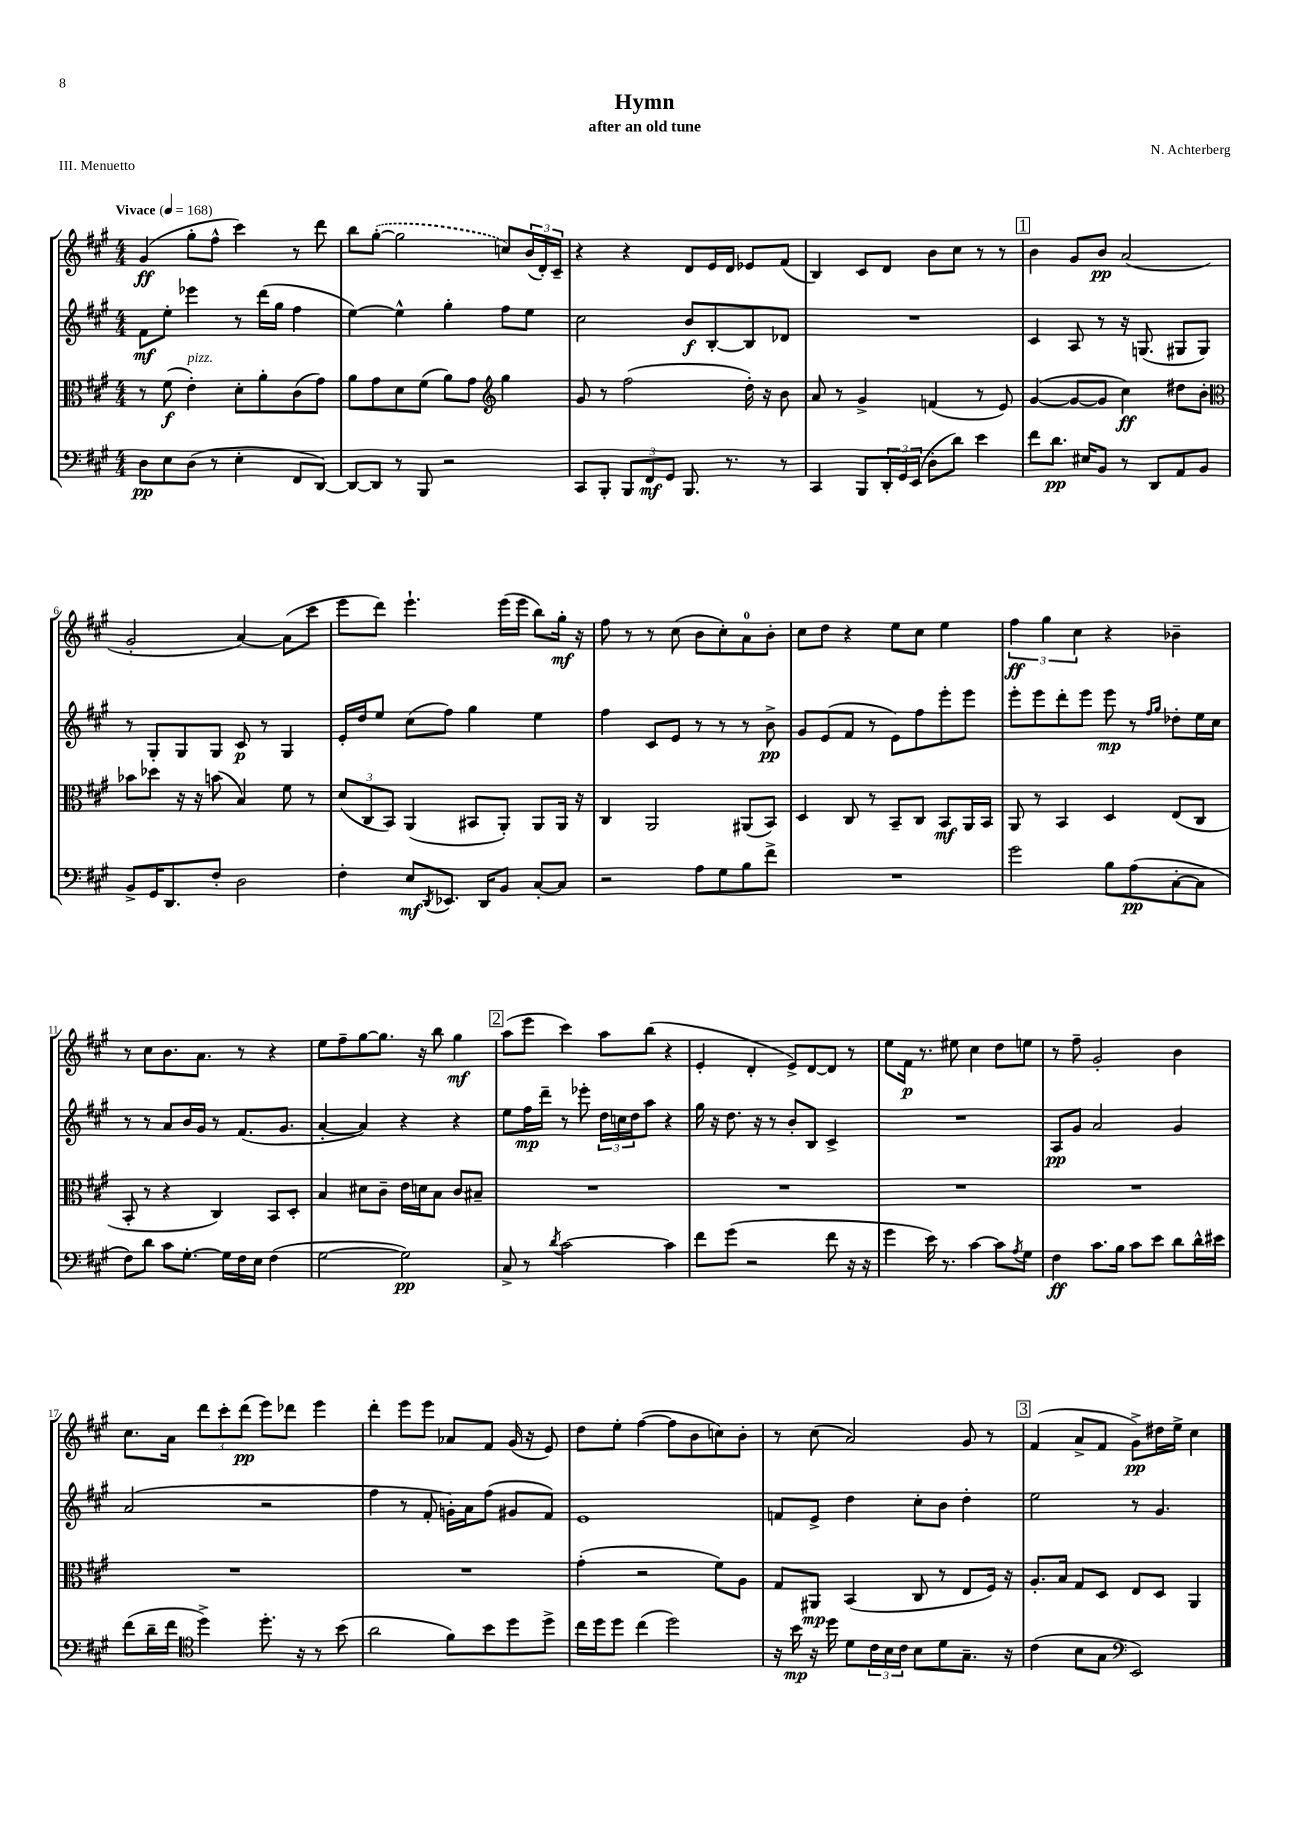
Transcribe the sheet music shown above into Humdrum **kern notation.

**kern	**dynam	**kern	**dynam	**kern	**dynam	**kern	**dynam
*part4	*part4	*part3	*part3	*part2	*part2	*part1	*part1
*staff4	*staff4	*staff3	*staff3	*staff2	*staff2	*staff1	*staff1
*clefF4	*	*clefC3	*	*clefG2	*	*clefG2	*
*k[f#c#g#]	*	*k[f#c#g#]	*	*k[f#c#g#]	*	*k[f#c#g#]	*
*M4/4	*	*M4/4	*	*M4/4	*	*M4/4	*
*MM168	*	*MM168	*	*MM168	*	*MM168	*
=1	=1	=1	=1	=1	=1	=1	=1
!	!	!	!	!	!	!LO:TX:a:B:t=Vivace	!
8D\L	pp	8r	.	8f#\L	mf	(4g#/	ff
8E\	.	(8f#\	f	8ee'\J	.	.	.
!	!	!LO:TX:a:i:t=pizz.	!	!	!	!	!
(8D\J	.	4e'\)	.	4eee-X\	.	8gg#'\L	.
8r	.	.	.	.	.	8ff#^^\J	.
4E'\	.	8d'\L	.	8r	.	4ccc#\)	.
.	.	8a'\	.	(16ddd\LL	.	.	.
.	.	.	.	16gg#\JJ	.	.	.
8FF#/L	.	(8c#\	.	4ff#\	.	8r	.
[8DD/J)	.	8g#\J)	.	.	.	8ddd\	.
=2	=2	=2	=2	=2	=2	=2	=2
8DD/L_	.	8a\L	.	[4ee\)	.	8bb\L	.
8DD/J]	.	8g#\	.	.	.	([8gg#'\J	.
8r	.	8d\	.	4ee^^\]	.	2gg#\]	.
8BBB/	.	(8f#\J	.	.	.	.	.
2r	.	8a\L)	.	4gg#'\	.	.	.
.	.	8g#\J	.	.	.	.	.
*	*	*clefG2	*	*	*	*	*
.	.	4gg#\	.	8ff#\L	.	8ccn/L)	.
.	.	.	.	8ee\J	.	(24b/L	.
.	.	.	.	.	.	24d'/)	.
.	.	.	.	.	.	24c#~/JJ	.
=3	=3	=3	=3	=3	=3	=3	=3
8CC#/L	.	8g#/	.	2cc#\	.	4r	.
8BBB'/J	.	8r	.	.	.	.	.
12BBB/L	.	(2ff#\	.	.	.	4r	.
12FF#/	mf	.	.	.	.	.	.
12GG#/J	.	.	.	.	.	.	.
8.BBB/	.	.	.	8b/L	f	8d/L	.
.	.	.	.	[8B'/	.	16e/L	.
8.r	.	.	.	.	.	16d/JJ	.
.	.	16dd'\)	.	8B/]	.	8e-X/L	.
.	.	16r	.	.	.	.	.
8r	.	8b\	.	8d-X/J	.	(8f#/J	.
=4	=4	=4	=4	=4	=4	=4	=4
4CC#/	.	8a/	.	1r	.	4B/)	.
.	.	8r	.	.	.	.	.
8BBB/L	.	4g#^/	.	.	.	8c#/L	.
24DD'/L	.	.	.	.	.	8d/J	.
24GG#/	.	.	.	.	.	.	.
(24EE/JJ	.	.	.	.	.	.	.
8D'\L	.	(4fn/	.	.	.	8b\L	.
8d\J)	.	.	.	.	.	8cc#\J	.
4e\	.	8r	.	.	.	8r	.
.	.	8e/)	.	.	.	8r	.
!!LO:REH:place=s1:t=1
=5	=5	=5	=5	=5	=5	=5	=5
8f#\L	.	([4g#/	.	4c#/	.	4b\	.
8.d\J	pp	.	.	.	.	.	.
.	.	8g#/L_	.	8A/	.	8g#/L	.
16E#X/KL	.	.	.	.	.	.	.
8BB/J	.	8g#/J]	.	8r	.	8b/J	pp
8r	.	4cc#\)	ff	16r	.	(2a/	.
.	.	.	.	(8.Gn/	.	.	.
8DD/L	.	.	.	.	.	.	.
8AA/	.	8dd#X\L	.	8G#X/L	.	.	.
8BB/J	.	8b'\J	.	8G#/J)	.	.	.
!!LO:LB:g=z
=6	=6	=6	=6	=6	=6	=6	=6
*	*	*clefC3	*	*	*	*	*
8BB^/L	.	8b-X\L	.	8r	.	2g#'/	.
16GG#/K	.	8dd-X\J	.	8G#'/L	.	.	.
8.DD/	.	.	.	.	.	.	.
.	.	16r	.	8G#/	.	.	.
.	.	16r	.	.	.	.	.
8F#'/J	.	(8bn\	.	8G#/J	.	.	.
2D\	.	4B/)	.	8c#/	p	[4a/)	.
.	.	.	.	8r	.	.	.
.	.	8f#\	.	4G#/	.	(8a\L]	.
.	.	8r	.	.	.	8ccc#\J	.
=7	=7	=7	=7	=7	=7	=7	=7
4F#'\	.	(12d/L	.	16e'/LL	.	8eee\L	.
.	.	.	.	16dd/J	.	.	.
.	.	12C#/	.	.	.	.	.
.	.	.	.	8ee/J	.	8ddd\J)	.
.	.	12BB/J)	.	.	.	.	.
8E/L	mf	(4AA/	.	(8cc#\L	.	4.eee`\	.
8qDD/	.	.	.	.	.	.	.
8.EE-X/J	.	.	.	8ff#\J)	.	.	.
.	.	8BB#X/L	.	4gg#\	.	.	.
16DD/KL	.	.	.	.	.	.	.
8BB/J	.	8AA'/J)	.	.	.	(16eee\LL	.
.	.	.	.	.	.	16eee\JJ	.
[8C#'/L	.	8AA/L	.	4ee\	.	8bb\L)	.
8C#/J]	.	16AA/Jk	.	.	.	16gg#'\Jk	mf
.	.	16r	.	.	.	16r	.
=8	=8	=8	=8	=8	=8	=8	=8
2r	.	4C#/	.	4ff#\	.	8ff#\	.
.	.	.	.	.	.	8r	.
.	.	2AA/	.	8c#/L	.	8r	.
.	.	.	.	8e/J	.	(8cc#\	.
8A\L	.	.	.	8r	.	8b\L	.
8G#\	.	.	.	8r	.	8cc#'\)	.
8B\	.	(8AA#X/L	.	8r	.	8a\	.
8f#^\J	.	8BB/J)	.	8b^\	pp	8b'\J	.
=9	=9	=9	=9	=9	=9	=9	=9
1r	.	4D/	.	8g#/L	.	8cc#\L	.
.	.	.	.	(8e/	.	8dd\J	.
.	.	8C#/	.	8f#/J	.	4r	.
.	.	8r	.	8r	.	.	.
.	.	8BB~/L	.	8e\L)	.	8ee\L	.
.	.	8C#/J	.	8ff#\	.	8cc#\J	.
.	.	8BB/L	mf	8eee'\	.	4ee\	.
.	.	16AA/L	.	8eee\J	.	.	.
.	.	16BB/JJ	.	.	.	.	.
=10	=10	=10	=10	=10	=10	=10	=10
2g#\	.	8AA/	.	8eee'\L	.	6ff#\	ff
.	.	8r	.	8eee\	.	.	.
.	.	.	.	.	.	6gg#\	.
.	.	4BB/	.	8ddd'\	.	.	.
.	.	.	.	.	.	6cc#\	.
.	.	.	.	8eee\J	.	.	.
8B\L	.	4D/	.	8eee\	mp	4r	.
(8A\	pp	.	.	8r	.	.	.
.	.	.	.	16qqff#/LL	.	.	.
.	.	.	.	16qqgg#/JJ	.	.	.
[8C#'\	.	(8E/L	.	8dd-X'\L	.	4b-X~\	.
8C#\J]	.	8C#/J	.	16ee\L	.	.	.
.	.	.	.	16cc#\JJ	.	.	.
!!LO:LB:g=z
=11	=11	=11	=11	=11	=11	=11	=11
8F#\L)	.	8BB'/	.	8r	.	8r	.
8d\J	.	8r	.	8r	.	8cc#\L	.
8c#\L	.	4r	.	8a/L	.	8.b\	.
[8.G#'\J	.	.	.	16b/L	.	.	.
.	.	.	.	16g#/JJ	.	8.a\J	.
.	.	4C#/)	.	8r	.	.	.
16G#\LL]	.	.	.	.	.	.	.
16F#\	.	.	.	(8.f#/L	.	8r	.
16E\JJ	.	.	.	.	.	.	.
(4F#\	.	8BB/L	.	.	.	4r	.
.	.	.	.	8.g#/J	.	.	.
.	.	8D'/J	.	.	.	.	.
=12	=12	=12	=12	=12	=12	=12	=12
[2G#\	.	4B/	.	[4a'/	.	8ee\L	.
.	.	.	.	.	.	8ff#~\	.
.	.	8d#X\L	.	4a/])	.	[8gg#\	.
.	.	8c#~\J	.	.	.	8.gg#\J]	.
2G#\])	pp	16e\LL	.	4r	.	.	.
.	.	16dn\J	.	.	.	16r	.
.	.	8B\J	.	.	.	8bb\	.
.	.	8c#/L	.	4r	.	4gg#\	mf
.	.	8B#X~/J	.	.	.	.	.
!!LO:REH:place=s1:t=2
=13	=13	=13	=13	=13	=13	=13	=13
8C#^/	.	1r	.	8ee\L	.	(8aa\L	.
8r	.	.	.	16ff#\L	mp	8eee\J	.
.	.	.	.	16ddd~\JJ	.	.	.
8qd/	.	.	.	.	.	.	.
[2c#\	.	.	.	8r	.	4ccc#\)	.
.	.	.	.	8eee-X'\	.	.	.
.	.	.	.	24dd\LL	.	8aa\L	.
.	.	.	.	24ccn\	.	.	.
.	.	.	.	24dd\J	.	.	.
.	.	.	.	8aa\J	.	(8bb\J	.
4c#\]	.	.	.	4r	.	4r	.
=14	=14	=14	=14	=14	=14	=14	=14
8f#\L	.	1r	.	16gg#\	.	4e'/	.
.	.	.	.	16r	.	.	.
(8g#\J	.	.	.	8.dd\	.	.	.
2r	.	.	.	.	.	4d'/	.
.	.	.	.	16r	.	.	.
.	.	.	.	8r	.	.	.
.	.	.	.	8b'/L	.	8e^/L)	.
.	.	.	.	8B/J	.	[8d/	.
8f#\	.	.	.	4c#^/	.	8d/J]	.
16r	.	.	.	.	.	8r	.
16r	.	.	.	.	.	.	.
=15	=15	=15	=15	=15	=15	=15	=15
4g#\	.	1r	.	1r	.	8ee\L	.
.	.	.	.	.	.	16f#\Jk	p
.	.	.	.	.	.	8.r	.
16e\)	.	.	.	.	.	.	.
8.r	.	.	.	.	.	.	.
.	.	.	.	.	.	8ee#X\	.
[4c#\	.	.	.	.	.	4cc#\	.
8c#\L]	.	.	.	.	.	8dd\L	.
8qA/	.	.	.	.	.	.	.
8G#\J	.	.	.	.	.	8een\J	.
=16	=16	=16	=16	=16	=16	=16	=16
4F#\	ff	1r	.	8A/L	pp	8r	.
.	.	.	.	8g#/J	.	8ff#~\	.
8.c#\L	.	.	.	2a/	.	2g#'/	.
16B\Jk	.	.	.	.	.	.	.
8c#\L	.	.	.	.	.	.	.
8e\J	.	.	.	.	.	.	.
8d\L	.	.	.	4g#/	.	4b\	.
16d^^\L	.	.	.	.	.	.	.
16e#X\JJ	.	.	.	.	.	.	.
!!LO:LB:g=z
=17	=17	=17	=17	=17	=17	=17	=17
(8f#\L	.	1r	.	(2a/	.	8.cc#\L	.
16d~\L	.	.	.	.	.	.	.
16f#\JJ	.	.	.	.	.	16a\Jk	.
*clefC4	*	*	*	*	*	*	*
4dd^\)	.	.	.	.	.	12ddd\L	.
.	.	.	.	.	.	12ccc#'\	.
.	.	.	.	.	.	(12ddd\J	pp
8.dd'\	.	.	.	2r	.	8eee\L)	.
.	.	.	.	.	.	8ddd-X\J	.
16r	.	.	.	.	.	.	.
8r	.	.	.	.	.	4eee\	.
(8b\	.	.	.	.	.	.	.
=18	=18	=18	=18	=18	=18	=18	=18
2a\	.	1r	.	4ff#\	.	4ddd'\	.
.	.	.	.	8r	.	8eee\L	.
.	.	.	.	8f#'/	.	8eee\J	.
8f#\L)	.	.	.	16gn'\LL)	.	8a-X/L	.
.	.	.	.	16a\J	.	.	.
8b\	.	.	.	(8ff#\J	.	8f#/J	.
8dd\	.	.	.	8g#X/L	.	(16g#/	.
.	.	.	.	.	.	16r	.
8dd^\J	.	.	.	8f#/J)	.	8e/)	.
=19	=19	=19	=19	=19	=19	=19	=19
16cc#\LL	.	(4g#'\	.	1e	.	8dd\L	.
16dd\J	.	.	.	.	.	.	.
8dd\J	.	.	.	.	.	8ee'\J	.
(4cc#\	.	2r	.	.	.	([4ff#\	.
2dd\)	.	.	.	.	.	8ff#\L]	.
.	.	.	.	.	.	8b\	.
.	.	8f#\L)	.	.	.	8ccn\)	.
.	.	8A\J	.	.	.	8b'\J	.
=20	=20	=20	=20	=20	=20	=20	=20
16r	.	8G#/L	.	8fn/L	.	8r	.
16b\	mp	.	.	.	.	.	.
16r	.	8AA#X/J	mp	8e^/J	.	(8cc#\	.
16dd\	.	.	.	.	.	.	.
8d\L	.	(4BB/	.	4dd\	.	2a/)	.
24c#\L	.	.	.	.	.	.	.
24B\	.	.	.	.	.	.	.
24c#\JJ	.	.	.	.	.	.	.
8B\L	.	8C#/	.	8cc#'\L	.	.	.
8d\	.	8r	.	8b\J	.	.	.
8.G#~\J	.	8E/L	.	4dd'\	.	8g#/	.
.	.	16F#/Jk)	.	.	.	8r	.
16r	.	16r	.	.	.	.	.
!!LO:REH:place=s1:t=3
=21	=21	=21	=21	=21	=21	=21	=21
(4c#\	.	8.A'/L	.	2ee\	.	(4f#/	.
.	.	16B/Jk	.	.	.	.	.
8B\L	.	8G#/L	.	.	.	8a^/L	.
8G#\J	.	8D/J	.	.	.	8f#/J	.
*clefF4	*	*	*	*	*	*	*
2EE/)	.	8E/L	.	8r	.	8g#^\L)	pp
.	.	8D/J	.	4.g#/	.	16dd#X\L	.
.	.	.	.	.	.	16ee^\JJ	.
.	.	4AA/	.	.	.	4cc#\	.
==	==	==	==	==	==	==	==
*-	*-	*-	*-	*-	*-	*-	*-
